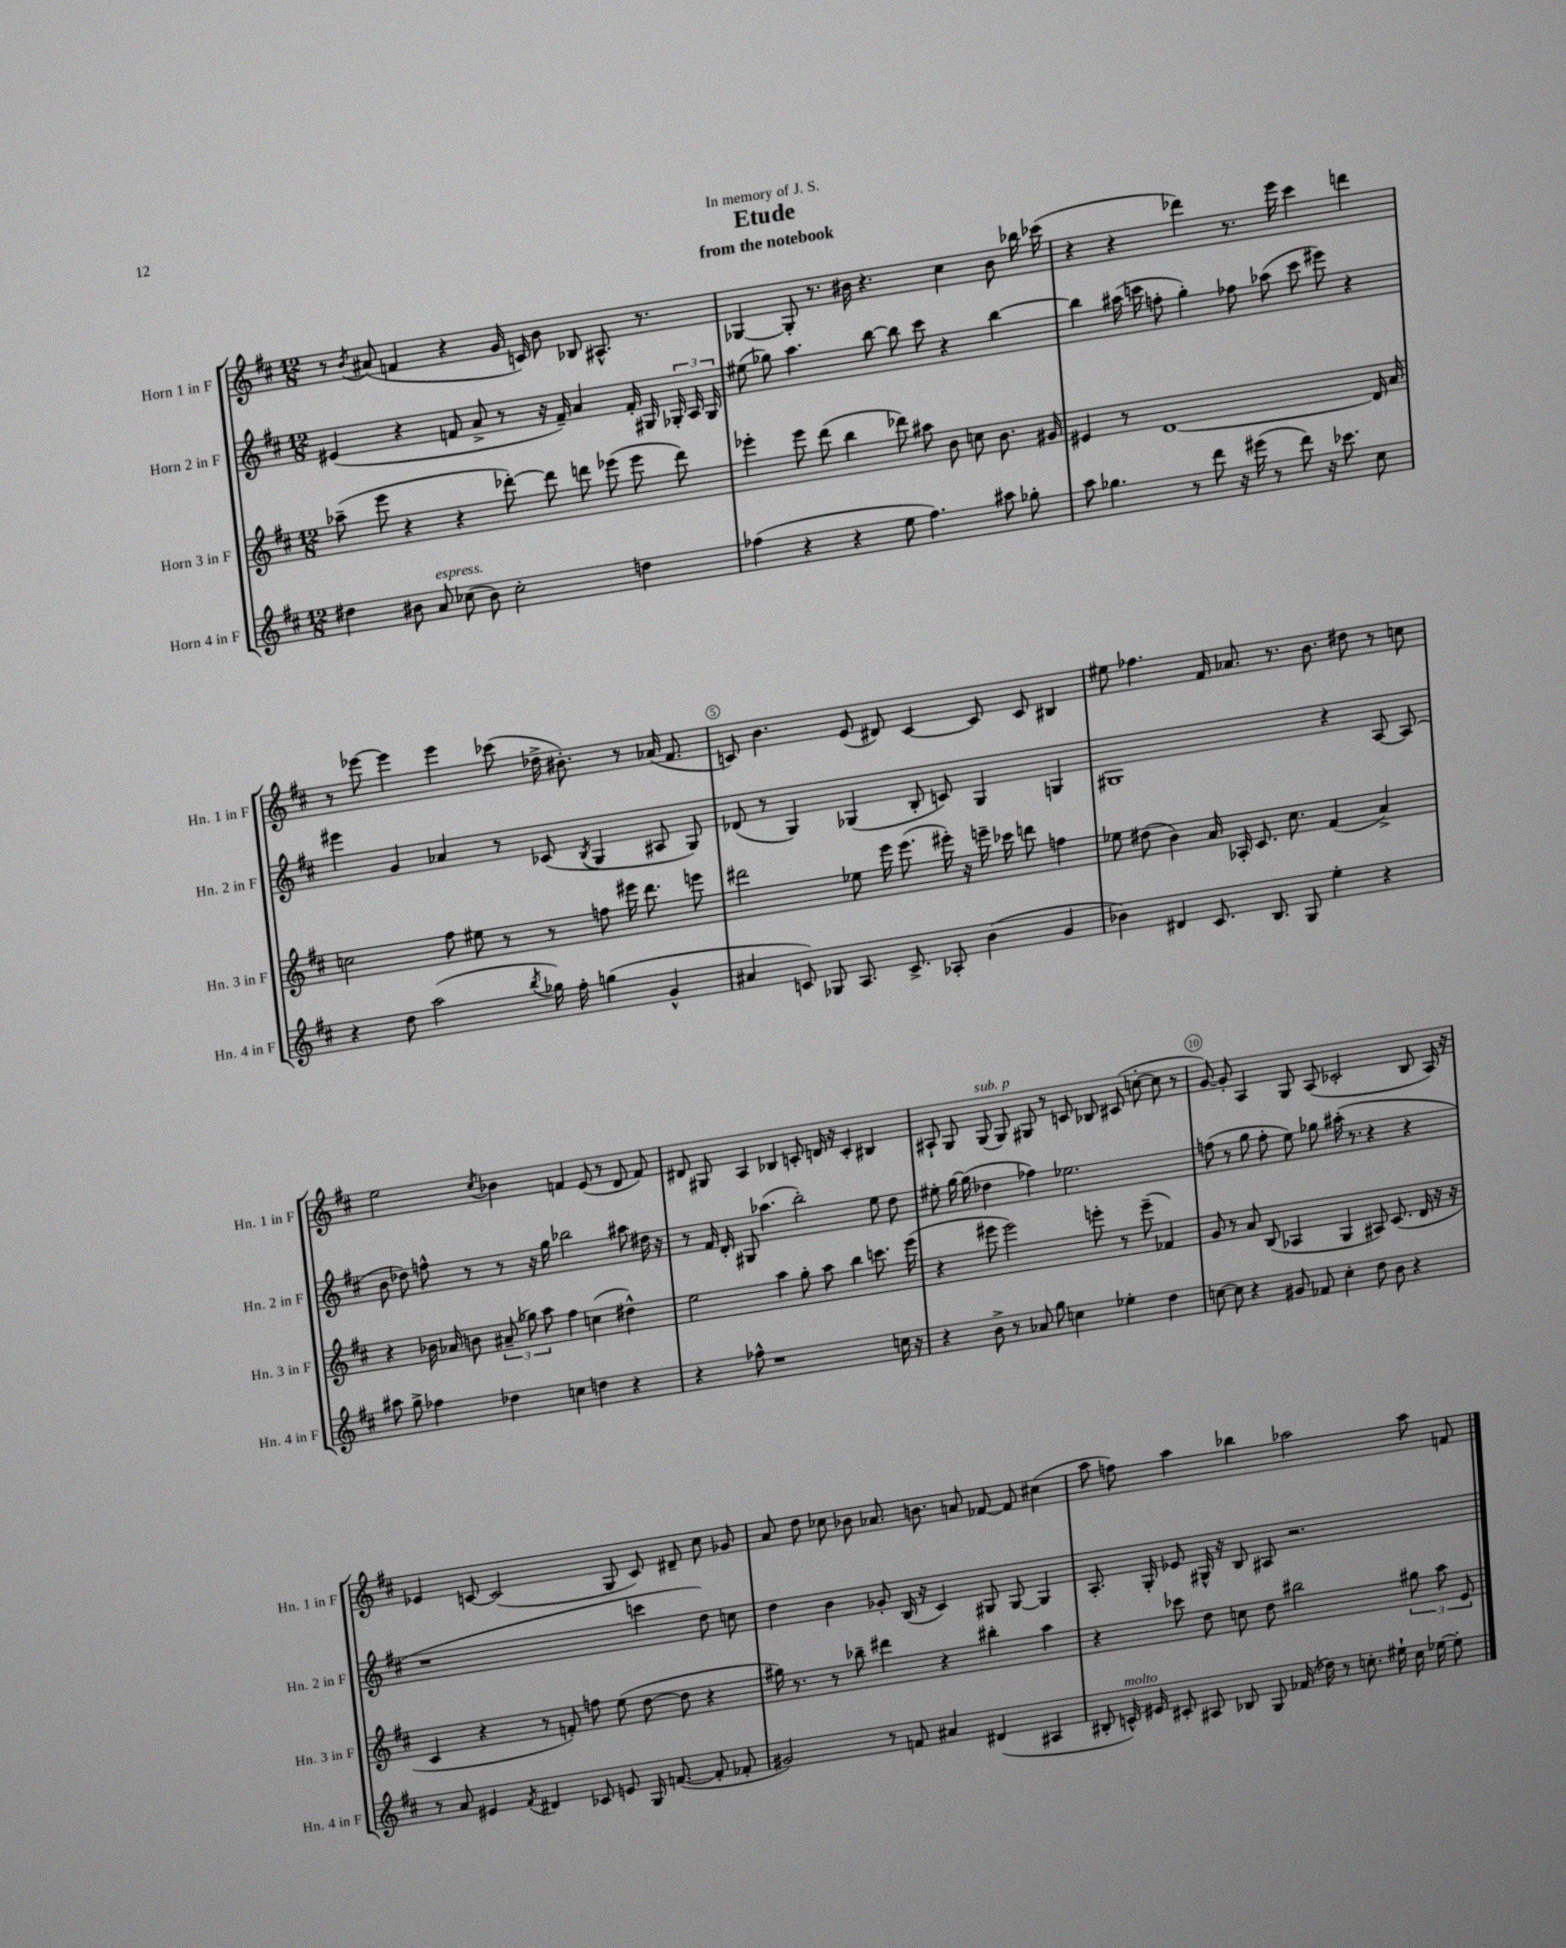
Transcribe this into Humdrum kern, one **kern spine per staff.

**kern	**kern	**kern	**kern
*part4	*part3	*part2	*part1
*staff4	*staff3	*staff2	*staff1
*I"Horn 4 in F	*I"Horn 3 in F	*I"Horn 2 in F	*I"Horn 1 in F
*I'Hn. 4 in F	*I'Hn. 3 in F	*I'Hn. 2 in F	*I'Hn. 1 in F
*clefG2	*clefG2	*clefG2	*clefG2
*k[f#c#]	*k[f#c#]	*k[f#c#]	*k[f#c#]
*M12/8	*M12/8	*M12/8	*M12/8
=1	=1	=1	=1
4dd#X\	(8aa-X~\	(4e#X/	8r
.	.	.	8qb/
.	8eee\	.	(8a#X/
8b#X\	4r	4r	4fn/
!LO:TX:a:i:t=espress.	!	!	!
8a/	.	.	.
(8cc-X\	4r	8fn/	4r
8b#\)	.	8a^/	.
2cc-'\	[8ddd-X'\)	8r	16g/
.	.	.	16cn/)
.	8ddd-\]	16r	8b\
.	.	16f~/)	.
.	8dddn\	4a/	8B-X/
.	(8eee-X\	.	8.A#X^^/
4ddn\	8eee-\	16f'/	.
.	.	16G#X/	8.r
.	8ddd\)	24G-X'/	.
.	.	24A/	.
.	.	24G-/	.
=2	=2	=2	=2
(4ff-X\	4eee-X'\	(8ee#X\	[4G-X/
.	.	8gg-X\)	.
4r	8eee-\	4.aa\	8G-'/]
.	(8ddd\	.	8.r
4r	4bb\	.	.
.	.	.	16b#X\
.	.	[8bb\	4.r
8ee\	8ddd-X\)	8bb\]	.
4.ff-\)	8aa#X\	8ccc#\	.
.	8b\	4r	4cc#\
.	8ccn\	.	.
8aa#X\	8.b\	[4bb\	8b#\
8gg-X'\	.	.	16bb-X\
.	16g#X/	.	(16ccc-X\
=3	=3	=3	=3
8aa\	4e#X/	4bb\]	4r
4.gg-X\	.	.	.
.	8r	(16aa#X\	4r
.	.	16cccn\	.
.	[1d	8ffn'\	.
8r	.	4gg'\)	4ddd-X\)
8ddd\	.	.	.
16r	.	8ff-X\	8.r
(16eee#X\	.	.	.
8r	.	(8aa-X\	.
.	.	.	16eee\
8ddd\)	.	8ccc\	4ccc#\
16r	.	8eee#X\)	.
8.ccc-X\	.	.	.
.	.	4r	4dddn\
8cc#\	16d/]	.	.
.	16a/	.	.
!!LO:LB:g=z
=4	=4	=4	=4
4r	2ccn\	4eee#X\	8r
.	.	.	[8eee-X\
8dd\	.	4g/	4eee-\]
(2aa\	.	.	.
.	8ff#\	4a-X/	4eee-\
.	8ee#X\	.	.
.	8r	8r	(8ccc-X\
8qbb/	.	.	.
16gg-X\)	8r	(8c-X/	16dd-X^\
16ff#'\	.	.	8.b#X'\)
.	.	8qB/	.
(4ggn\	8ffn\	4G/	.
.	16eee#X\	.	8r
.	8.ddd\	.	.
4g^^/	.	8A#X/	(16a-X/
.	.	.	8.f#/
.	8eeen\	8G/)	.
=5	=5	=5	=5
4a#X/	2ddd#X\	(8d-X/	8cn/)
.	.	8r	4.b\
8cn/)	.	4G/)	.
8G-X/	.	.	.
8.A/	8ee-X\	(4G-X/	(8e/
.	16eee\	.	8d#X/)
8.c^/	(8.eee\	.	.
.	.	8B'/	[4c/
8A-X'/	16eee#X'\)	8cn/)	.
.	16r	.	.
(4b\	16eeen~\	4G-/	8c/]
.	16ccc-X\	.	.
.	8dddn\	.	8c/
4g/	4ffn\	4Gn/	4B#X/
=6	=6	=6	=6
4b-X\)	8ee-X\	1G#X	8ee#X\
.	(8dd#X\	.	4.ff-X\
4d#X/	4b\)	.	.
8.c#/	16a/	.	16f#/
.	16A-X'/	.	8.a-X/
.	8.c#/	.	.
8.B/	.	.	.
.	.	.	8.r
.	8.cc#\	.	.
8G/	.	.	.
.	.	.	8.b\
4ee'\	(4f#/	4r	.
.	.	.	8dd#X\
4r	4a^/)	[8A/	8r
.	.	(8A/]	8ccn\
!!LO:LB:g=z
=7	=7	=7	=7
8aa#X\	4r	8b\	2ee\
8gg^\	.	8dd-X\)	.
4ff-X\	16b-X\	8ffn^^\	.
.	16a-X/	.	.
.	8bn\	8r	.
.	.	.	8qcc#/
4dd-X\	(12a#X~/	8r	4b-X\
.	12gg-X\)	.	.
.	.	16r	.
.	12aa\	.	.
.	.	16gg\	.
4ccn\	4ff#\	2bb-X\	4fn/
4ddn\	(4ccn\	.	(8e/
.	.	.	8r
4r	4dd#X^^\)	8aa#X\	8d/
.	.	16dd#X\	8f/)
.	.	16r	.
=8	=8	=8	=8
4r	2ee\	8r	8d#X/
.	.	16f#/	8G#X/
.	.	16d'/	.
8ff-X^^\	.	8G#X/	4A/
1r	.	(4.aa-X\	.
.	4aa\	.	4B-X/
.	8gg'\	2bb'\)	8cn'/
.	8aa\	.	16dn/
.	.	.	16r
.	4bb\	.	4c'/
.	8.cccn\	8ee\	4B#X/
16ccn\	.	8dd\	.
16r	(16eee\	.	.
=9	=9	=9	=9
4r	4r	8ee#X'\	8A#X`/
.	.	[16gg\	8G/
.	.	(16gg\]	.
!	!	!	!LO:TX:a:i:t=sub. p
8b^\	8eee#X\	4dd-X\	(8G/
8r	2eee#\)	.	8G/)
8a-X/	.	4ff-X\)	8G#X/
8gg\	.	.	8r
4ccn\	.	2.ee-X\	8cn/
.	8eeen'\	.	8B-X/
4ee-X'\	8r	.	(8c#X/
.	(8eee~\	.	[8ccn'\
4dd\	4f-X/)	.	8cc\]
.	.	.	8r
=10	=10	=10	=10
[8ccn\	8g/	(8ffn\	[8g/)
8cc\]	8r	8r	8g'/]
4r	8a/	8gg\	4A/
.	(8B/	8ff'\	.
8g#X/	4A-X/	8ee\)	8G/
8f-X/	.	8gg-X\	(8A/
4cc'\	4G/	(16aa#X'\	2c-X'/
.	.	8.r	.
8dd\	8A#X/)	4r	.
8b\	(8.c#/	.	.
4r	.	4r	8B/
.	16d/	.	.
.	16r	.	16A/)
.	16r	.	16r
!!LO:LB:g=z
=11	=11	=11	=11
8r	4c#/	1r	4e-X/
8a/	.	.	.
4e#X/	4r	.	[8cn/
.	.	.	(2c/]
8qf#/	.	.	.
4d#X/	8r	.	.
.	8fn'/)	.	.
8c-X/	8ffn\	.	.
8en/	(8ee\	.	8G/
16G/	[8dd\	4cccn\	8c/)
([8.fn/	.	.	.
.	8dd\]	.	8d#X~/
8f'/]	4r	8dd\)	8cc#\
8f-X'/	.	8ccn\	8g-X/
=12	=12	=12	=12
2g#X/)	16gg#X\)	4dd\	8a/
.	8.r	.	.
.	.	.	8dd\
.	8r	4b\	8cc-X\
.	8bb-X~\	.	8b-X\
8r	4ddd#X\	8g-X'/	8.a-X/
8fn/	.	(16B/	.
.	.	16r	8.bn\
4a#X/	4r	4c#/)	.
.	.	.	8an/
(4d#X/	4bb#X'\	8G#X/	[8f-X/
.	.	[8G#/	8f-/]
4A#X/	4aa\	4G#/]	(4cc#X\
=13	=13	=13	=13
8B#X'/	4r	8.A'/	8aa\
!LO:TX:a:i:t=molto	!	!	!
16cn^^/)	.	.	8ffn\)
16e#X/	.	16G'/	.
8c#X'/	8ccc-X\	8e-X/	4aa\
8A#X/	8dd\	16G#X^^/	.
.	.	16r	.
8B-X/	8ccn\	8B/	4bb-X\
8G/	8dd\	8A#X/	.
(16f-X/	2bb#X\	2.r	2aa-X\
16dd-X\)	.	.	.
8r	.	.	.
8.ccn'\	.	.	.
16ee#X`\	.	.	.
16cc\	12gg#X\	.	8aa-\
[16ee-X\	.	.	.
.	12aa\	.	.
8ee-'\]	.	.	8fn/
.	12e/	.	.
==	==	==	==
*-	*-	*-	*-
